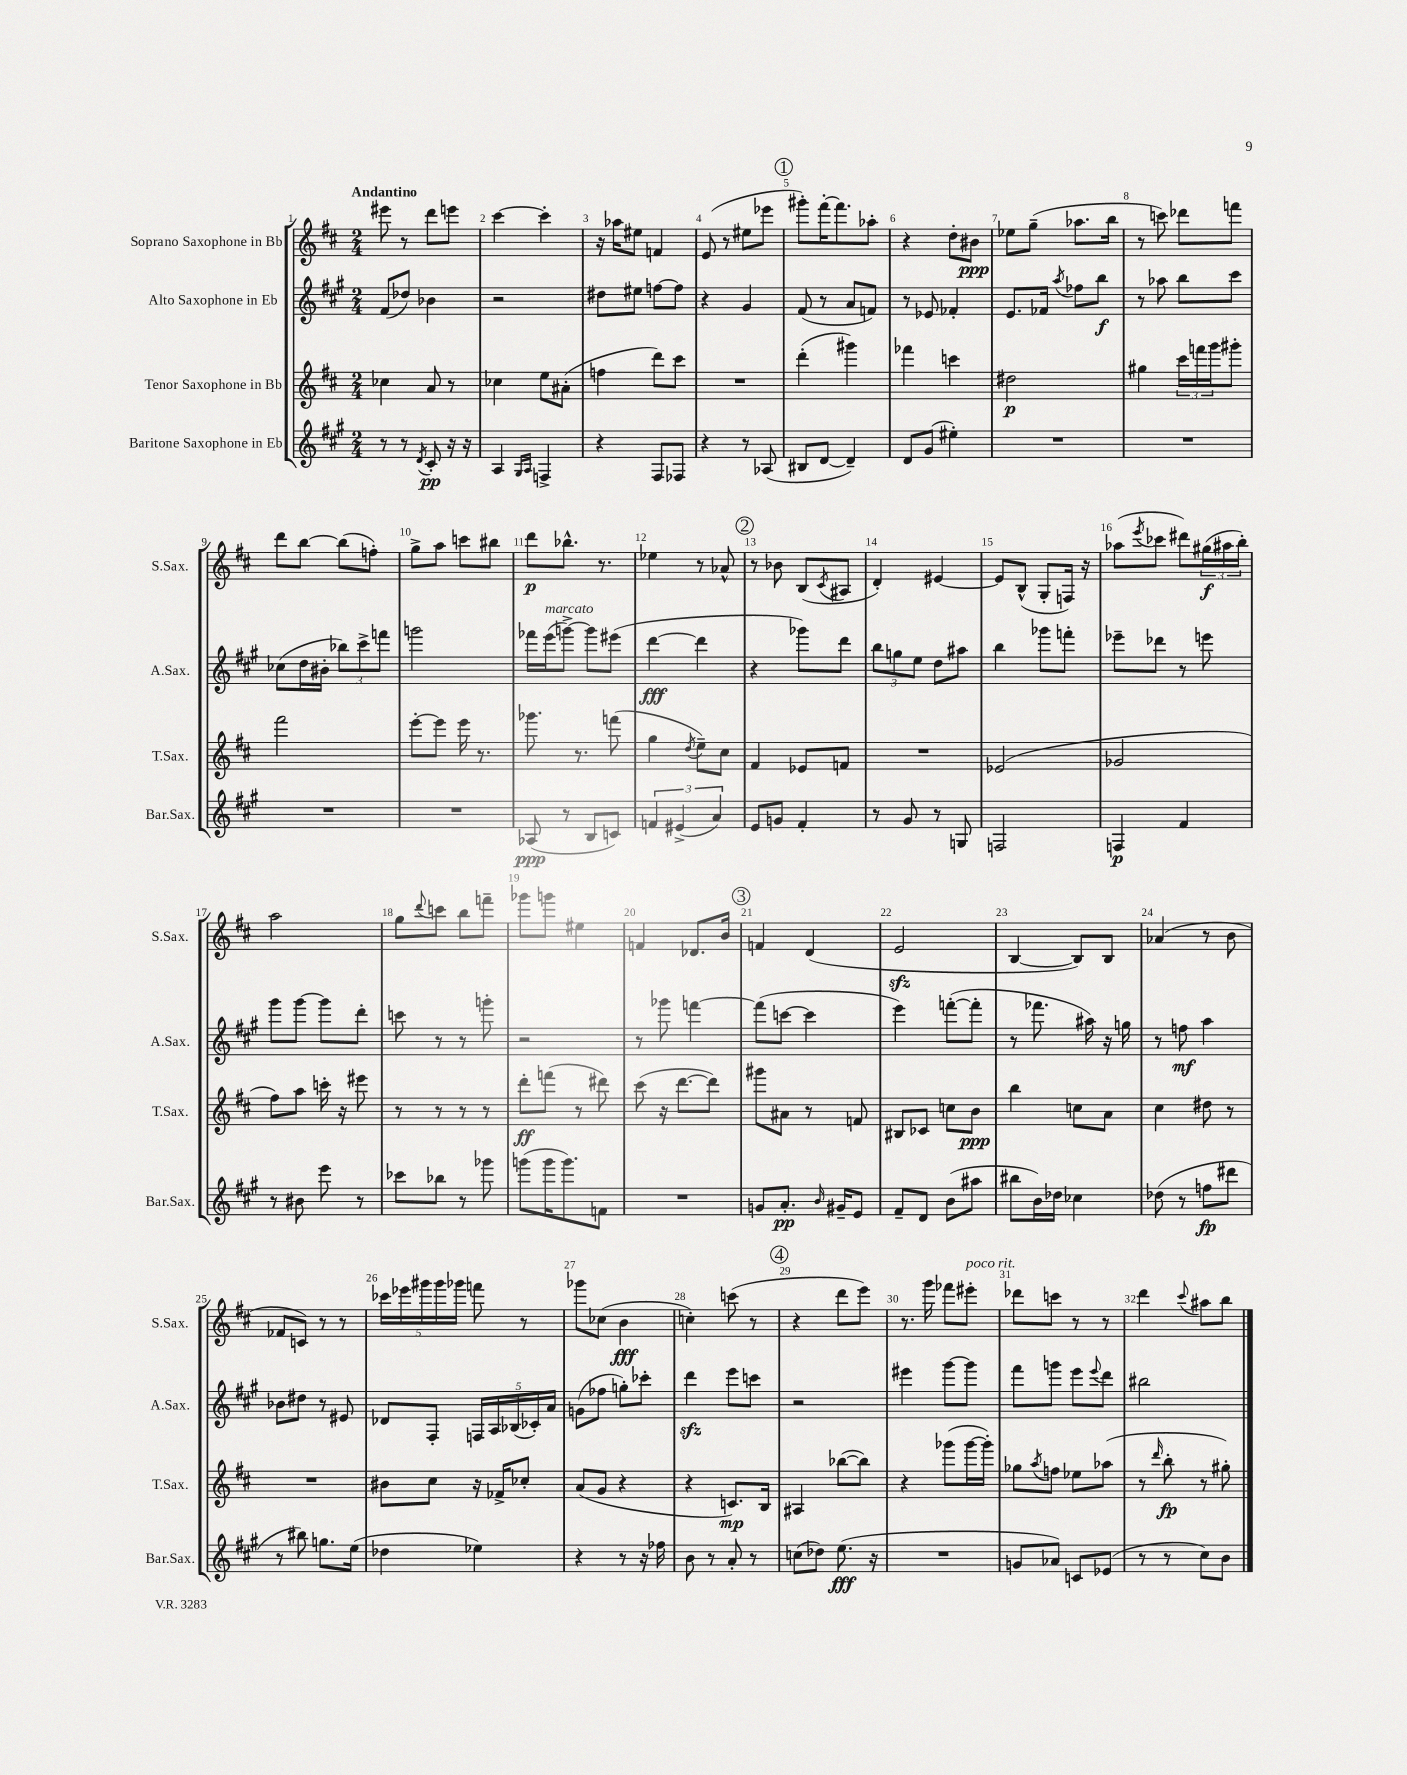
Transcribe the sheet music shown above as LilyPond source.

<<
\new StaffGroup <<
\new Staff = "s0" \with { instrumentName = "Soprano Saxophone in Bb" shortInstrumentName = "S.Sax." } {
    \clef treble \key d \major \numericTimeSignature \time 2/4 \tempo "Andantino"
    eis'''8 r8 d'''8 e'''8 |
    cis'''4~ cis'''4-. |
    r16 aes''16 eis''8 f'4 |
    e'8( r8 eis''8 ees'''8 |
    \mark \markup { \circle "1" } gis'''8-.) fis'''16~-. fis'''8. aes''8-. |
    r4 d''8-. bis'8\ppp |
    ees''8 g''8--( aes''8. b''16 |
    r8 c'''8) des'''8 f'''8 |
    d'''8 b''8~ b''8( f''8-.) |
    g''8-> a''8 c'''8 bis''8 |
    d'''8\p bes''8.-^ r8. |
    ees''4 r8 aes'8-^ |
    \mark \markup { \circle "2" } r8 bes'8 b8( \acciaccatura { cis'8 } ais8 |
    d'4-.) eis'4~ |
    eis'8 b8-^( g8-. f16) r16 |
    aes''8( \acciaccatura { e'''8 } ces'''8 dis'''8) \tuplet 3/2 { gis''16\f( ais''16 b''16-.) } |
    a''2 |
    g''8 \appoggiatura { d'''8 } c'''8 b''8 f'''8-- |
    ges'''8 g'''8 eis''4 |
    f'4 des'8. b'16 |
    \mark \markup { \circle "3" } f'4 d'4( |
    e'2\sfz |
    b4~ b8) b8 |
    aes'4( r8 b'8 |
    fes'8 c'8) r8 r8 |
    \tuplet 5/4 { ces'''16 ees'''16 gis'''16 gis'''16 ges'''16 } f'''8 r8 |
    ges'''8 ces''8( b'4\fff |
    c''4-.) c'''8( r8 |
    \mark \markup { \circle "4" } r4 d'''8 e'''8) |
    r8. g'''16 fes'''8 eis'''8-.^\markup { \italic "poco rit." } |
    des'''8 c'''8 r8 r8 |
    d'''4 \appoggiatura { cis'''8 } ais''8 b''8 \bar "|." |
}
\new Staff = "s1" \with { instrumentName = "Alto Saxophone in Eb" shortInstrumentName = "A.Sax." } {
    \clef treble \key a \major \numericTimeSignature \time 2/4
    fis'8( des''8) bes'4 |
    r2 |
    dis''8 eis''8 f''8~ f''8 |
    r4 gis'4 |
    \mark \markup { \circle "1" } fis'8( r8 a'8 f'8) |
    r8 ees'8 fes'4-. |
    e'8. fes'16 \acciaccatura { a''8 } fes''8 b''8\f |
    r8 aes''8 b''8 cis'''8 |
    ces''8( d''16 bis'16-. \tuplet 3/2 { bes''8) cis'''8-> f'''8 } |
    g'''2 |
    fes'''16 e'''16^\markup { \italic "marcato" }( g'''8~->) g'''8 eis'''8( |
    d'''4~\fff d'''4 |
    \mark \markup { \circle "2" } r4 ges'''8) d'''8 |
    \tuplet 3/2 { b''8 g''8 e''8 } d''8 ais''8 |
    b''4 ges'''8 f'''8-. |
    ees'''8-- des'''8 r8 e'''8 |
    gis'''8 gis'''8~ gis'''8 d'''8-. |
    c'''8 r8 r8 g'''8-. |
    r2 |
    r8 ges'''8 f'''4~ |
    \mark \markup { \circle "3" } f'''8( c'''8~ c'''4 |
    e'''4) f'''8~-.( f'''8-. |
    r8 fes'''8. ais''16) r16 g''16 |
    r8 f''8\mf a''4 |
    bes'8 dis''8 r8 eis'8 |
    des'8 fis8-. \tuplet 5/4 { f16 a16 bes16( ces'16-.) a'16 } |
    g'8( fes''8 g''8-.) ces'''8-. |
    d'''4\sfz e'''8 c'''8 |
    \mark \markup { \circle "4" } r2 |
    eis'''4 gis'''8~ gis'''8 |
    fis'''8 g'''8 e'''8 \appoggiatura { e'''8 } d'''8 |
    bis''2 \bar "|." |
}
\new Staff = "s2" \with { instrumentName = "Tenor Saxophone in Bb" shortInstrumentName = "T.Sax." } {
    \clef treble \key d \major \numericTimeSignature \time 2/4
    ces''4 a'8 r8 |
    ces''4 e''8 ais'8-.( |
    f''4 d'''8) cis'''8 |
    R2 |
    \mark \markup { \circle "1" } d'''4-.( gis'''4) |
    fes'''4 c'''4 |
    dis''2\p |
    gis''4 \tuplet 3/2 { cis'''16 f'''16 g'''16 } gis'''8-. |
    fis'''2 |
    e'''8~-. e'''8 e'''16 r8. |
    ges'''8. r8. f'''8( |
    g''4 \acciaccatura { d''8 } e''8--) cis''8 |
    \mark \markup { \circle "2" } fis'4 ees'8 f'8 |
    R2 |
    ees'2( |
    ges'2 |
    fis''8) a''8 c'''16-. r16 eis'''8 |
    r8 r8 r8 r8 |
    d'''8-.\ff f'''8( r8 dis'''8) |
    cis'''8( r16 d'''8.~ d'''8) |
    \mark \markup { \circle "3" } gis'''8 ais'8 r8 f'8 |
    bis8 ces'8 c''8 b'8\ppp |
    b''4 c''8 a'8 |
    cis''4 dis''8 r8 |
    R2 |
    bis'8 cis''8 r16 fes'16-> ces''8-. |
    a'8( g'8 r4 |
    r4 c'8.\mp) b16 |
    \mark \markup { \circle "4" } ais4 bes''8~( bes''8) |
    r4 ges'''8( ges'''16~ ges'''16-.) |
    ges''8 \acciaccatura { a''8 } f''8 ees''8 aes''8( |
    r8 \grace { d'''16 } b''8-.\fp r8 gis''8-.) \bar "|." |
}
\new Staff = "s3" \with { instrumentName = "Baritone Saxophone in Eb" shortInstrumentName = "Bar.Sax." } {
    \clef treble \key a \major \numericTimeSignature \time 2/4
    r8 r8 \acciaccatura { d'8 } cis'8-.\pp r16 r16 |
    a4 \grace { gis16 a16 } f4-> |
    r4 fis8 fes8 |
    r4 r8 aes8( |
    \mark \markup { \circle "1" } bis8 d'8~ d'4--) |
    d'8 gis'8( eis''4-.) |
    R2 |
    R2 |
    R2 |
    R2 |
    aes8\ppp( r8 b8 c'8) |
    \tuplet 3/2 { f'4 eis'4->( a'4) } |
    \mark \markup { \circle "2" } e'8 g'8 fis'4-. |
    r8 gis'8 r8 g8 |
    f2 |
    f4\p fis'4 |
    r8 bis'8 e'''8 r8 |
    ces'''8 bes''8 r8 ges'''8 |
    g'''8( g'''16 g'''8.) f'8 |
    R2 |
    \mark \markup { \circle "3" } g'8 a'8.-.\pp \grace { b'16 } gis'16-- e'8 |
    fis'8-- d'8 b'8( ais''8 |
    bis''8 b'16) des''16 ces''4 |
    des''8( r8 f''8\fp dis'''8 |
    r8 bis''8) g''8. e''16( |
    des''4 ees''4) |
    r4 r8 r16 fes''16 |
    b'8 r8 a'8-. r8 |
    \mark \markup { \circle "4" } c''8( des''8) e''8.\fff( r16 |
    R2 |
    g'8 aes'8) c'8 ees'8( |
    r8 r8 cis''8) b'8 \bar "|." |
}
>>
>>
\layout { \context { \Score \override BarNumber.break-visibility = ##(#f #t #t) barNumberVisibility = #all-bar-numbers-visible } }
